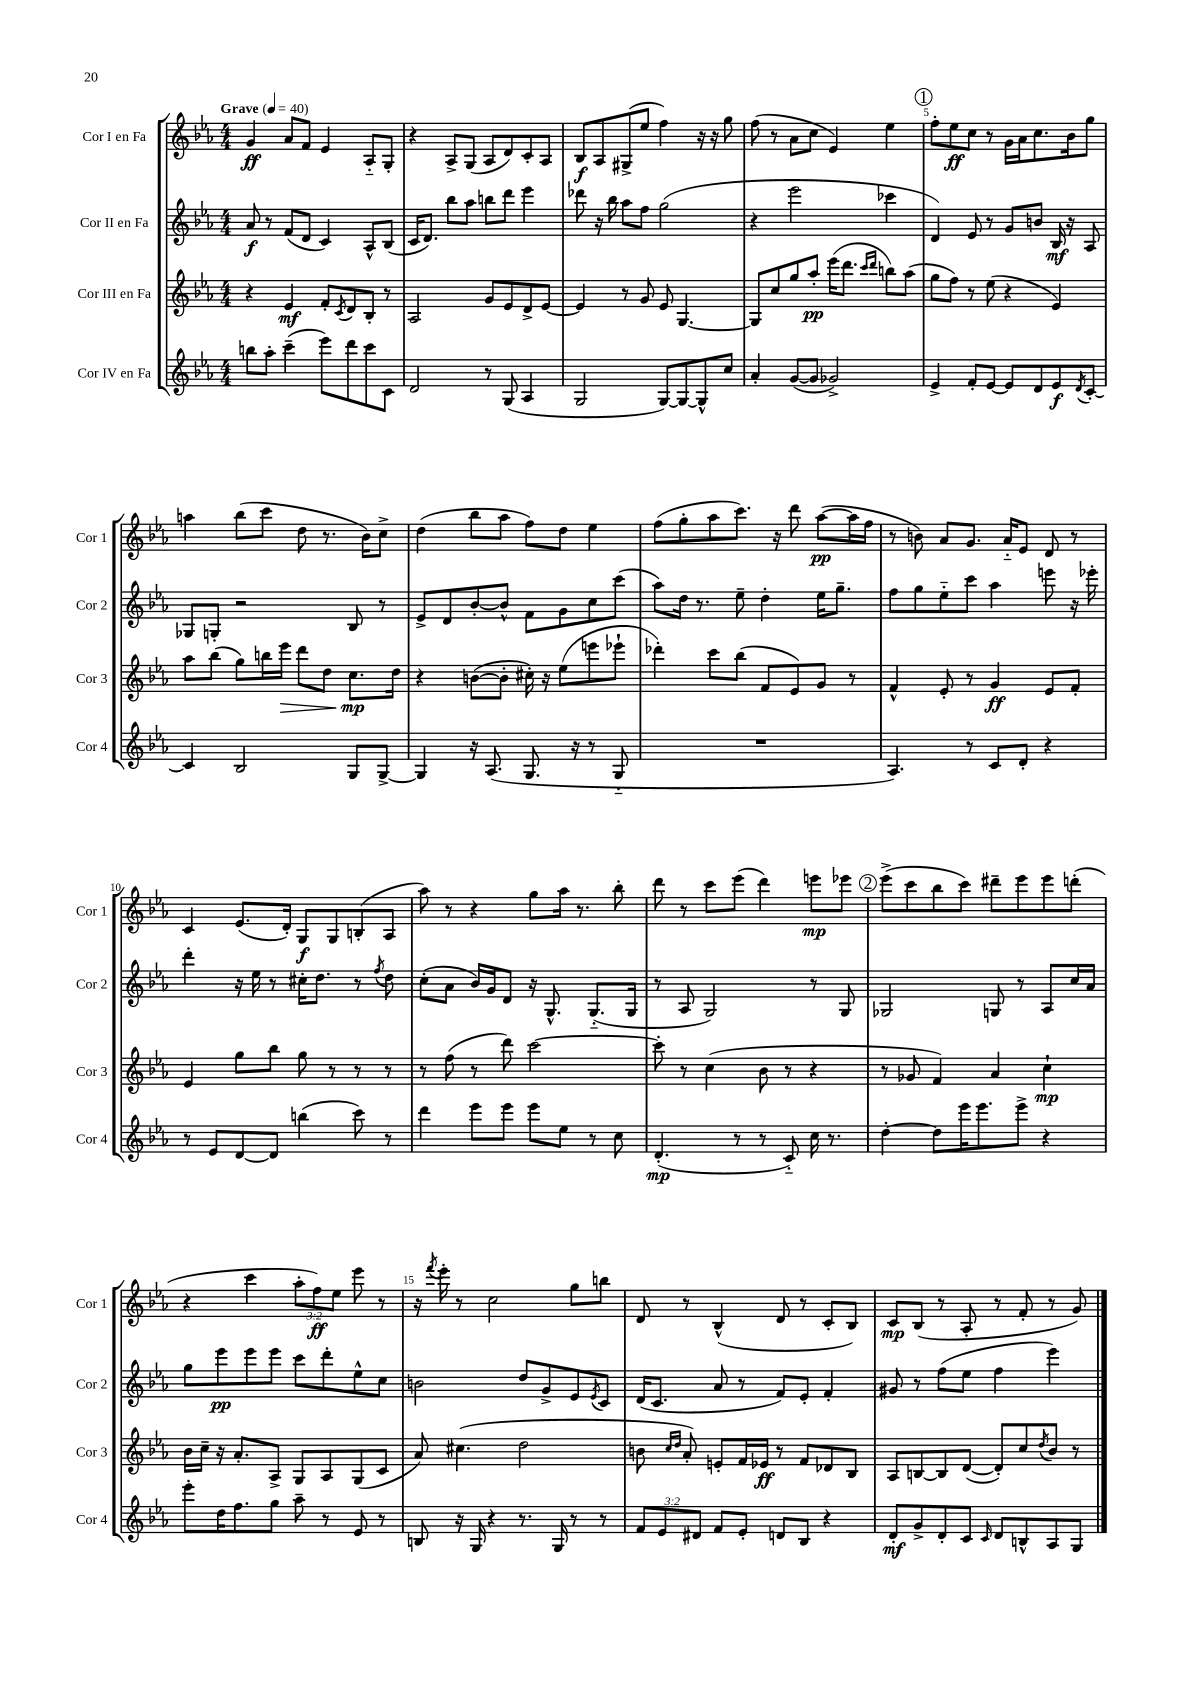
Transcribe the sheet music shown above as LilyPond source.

<<
\new StaffGroup <<
\new Staff = "s0" \with { instrumentName = "Cor I en Fa" shortInstrumentName = "Cor 1" } {
    \clef treble \key ees \major \numericTimeSignature \time 4/4 \override Staff.TupletNumber.text = #tuplet-number::calc-fraction-text \tempo "Grave" 4 = 40
    g'4\ff aes'8 f'8 ees'4 aes8-_ g8-. |
    r4 aes8-> g8( aes8 d'8) c'8-. aes8 |
    bes8\f aes8 gis8->( ees''8 f''4) r16 r16 g''8 |
    f''8( r8 aes'8 c''8 ees'4) ees''4 |
    \mark \markup { \circle "1" } f''8-. ees''8\ff c''8 r8 g'16 aes'16 c''8. bes'16 g''8 |
    a''4 bes''8( c'''8 d''8 r8. bes'16) c''8-> |
    d''4( bes''8 aes''8 f''8) d''8 ees''4 |
    f''8( g''8-. aes''8 c'''8.) r16 d'''8 aes''8~\pp( aes''16 f''16 |
    r8 b'8) aes'8 g'8. aes'16-_ ees'8 d'8 r8 |
    c'4 ees'8.( d'16-.) g8\f g8 b8-.( aes8 |
    aes''8) r8 r4 g''8 aes''16 r8. bes''8-. |
    d'''8 r8 c'''8 ees'''8( d'''4) e'''8\mp ees'''8 |
    \mark \markup { \circle "2" } ees'''8->( c'''8 bes''8 c'''8) dis'''8-- ees'''8 ees'''8 d'''8-.( |
    r4 c'''4 \tuplet 3/2 { aes''8-. f''8\ff) ees''8 } ees'''8 r8 |
    r16 \acciaccatura { f'''8 } ees'''16-. r8 c''2 g''8 b''8 |
    d'8 r8 bes4-^( d'8 r8 c'8-. bes8) |
    c'8\mp bes8( r8 aes8-. r8 f'8-. r8 g'8) \bar "|." |
}
\new Staff = "s1" \with { instrumentName = "Cor II en Fa" shortInstrumentName = "Cor 2" } {
    \clef treble \key ees \major \numericTimeSignature \time 4/4
    aes'8\f r8 f'8( d'8 c'4) aes8-^ bes8( |
    c'16 d'8.) bes''8 aes''8 b''8 d'''8 ees'''4 |
    des'''8 r16 bes''16 aes''8 f''8 g''2( |
    r4 ees'''2 ces'''4 |
    \mark \markup { \circle "1" } d'4) ees'8 r8 g'8 b'8 bes16\mf r16 aes8 |
    ges8 g8-. r2 bes8 r8 |
    ees'8-> d'8 bes'8~-. bes'8-^ f'8 g'8 c''8 c'''8( |
    aes''8) d''16 r8. ees''8-- d''4-. ees''16 g''8.-- |
    f''8 g''8 ees''8-_ c'''8 aes''4 e'''8 r16 ees'''16-. |
    d'''4-. r16 ees''16 r8 cis''16-. d''8. r8 \acciaccatura { f''8 } d''8 |
    c''8-.( aes'8 bes'16) g'16 d'8 r16 g8.-^ g8.-_( g16 |
    r8 aes8 g2) r8 g8 |
    \mark \markup { \circle "2" } ges2 g8 r8 aes8 c''16 aes'16 |
    g''8 ees'''8\pp ees'''8 ees'''8 c'''8 d'''8-. ees''8-^ c''8 |
    b'2 d''8 g'8-> ees'8 \acciaccatura { ees'8 } c'8 |
    d'16( c'8. aes'8 r8 f'8) ees'8-. f'4-. |
    gis'8 r8 f''8( ees''8 f''4 ees'''4) \bar "|." |
}
\new Staff = "s2" \with { instrumentName = "Cor III en Fa" shortInstrumentName = "Cor 3" } {
    \clef treble \key ees \major \numericTimeSignature \time 4/4
    r4 ees'4\mf f'8-. \acciaccatura { c'8 } d'8 bes8-. r8 |
    aes2 g'8 ees'8 d'8-> ees'8~ |
    ees'4 r8 g'8 ees'8 g4.~ |
    g8 c''8 g''8 aes''8-.\pp ees'''16( d'''8. \grace { c'''16 d'''16 } b''8) aes''8( |
    \mark \markup { \circle "1" } g''8 f''8) r8 ees''8( r4 ees'4) |
    aes''8 bes''8( g''8) b''16 ees'''16\> d'''8 d''8 c''8.\mp\! d''16 |
    r4 b'8~( b'8-. cis''16-.) r16 ees''8( e'''8 ees'''8-! |
    des'''4-.) c'''8 bes''8( f'8 ees'8) g'8 r8 |
    f'4-^ ees'8-. r8 g'4\ff ees'8 f'8-. |
    ees'4 g''8 bes''8 g''8 r8 r8 r8 |
    r8 f''8( r8 d'''8) c'''2~ |
    c'''8-. r8 c''4( bes'8 r8 r4 |
    \mark \markup { \circle "2" } r8 ges'8 f'4) aes'4 c''4-!\mp |
    bes'16 c''16-- r16 aes'8.-. aes8-> g8 aes8 g8( c'8 |
    aes'8) cis''4.( d''2 |
    b'8 \grace { c''16 d''16 } aes'8-.) e'8-. f'16 ees'16\ff r8 f'8 des'8 bes8 |
    aes8 b8~ b8 d'8~( d'8-.) c''8 \acciaccatura { d''8 } bes'8 r8 \bar "|." |
}
\new Staff = "s3" \with { instrumentName = "Cor IV en Fa" shortInstrumentName = "Cor 4" } {
    \clef treble \key ees \major \numericTimeSignature \time 4/4 \override Staff.TupletNumber.text = #tuplet-number::calc-fraction-text
    b''8 aes''8-. c'''4--( ees'''8) d'''8 c'''8 c'8 |
    d'2 r8 g8( aes4 |
    g2 g8~) g8~ g8-^ c''8 |
    aes'4-. g'8~( g'8 ges'2->) |
    \mark \markup { \circle "1" } ees'4-> f'8-. ees'8~ ees'8 d'8 ees'8\f \acciaccatura { d'8 } c'8~-. |
    c'4 bes2 g8 g8~-> |
    g4 r16 aes8.( g8. r16 r8 g8-_ |
    R1 |
    aes4.) r8 c'8 d'8-. r4 |
    r8 ees'8 d'8~ d'8 b''4( c'''8) r8 |
    d'''4 ees'''8 ees'''8 ees'''8 ees''8 r8 c''8 |
    d'4.-.\mp( r8 r8 c'8-_) c''16 r8. |
    \mark \markup { \circle "2" } d''4~-. d''8 ees'''16 ees'''8. ees'''8-> r4 |
    ees'''8-. d''16 f''8. g''8 aes''8-- r8 ees'8 r8 |
    b8 r16 g16 r4 r8. g16 r8 r8 |
    \tuplet 3/2 { f'8 ees'8 dis'8 } f'8 ees'8-. d'8 bes8 r4 |
    d'8-.\mf g'8-> d'8-. c'8 \grace { c'16 } d'8 b8-^ aes8 g8 \bar "|." |
}
>>
>>
\layout { \context { \Score \override BarNumber.break-visibility = ##(#f #t #t) barNumberVisibility = #(every-nth-bar-number-visible 5) } }
